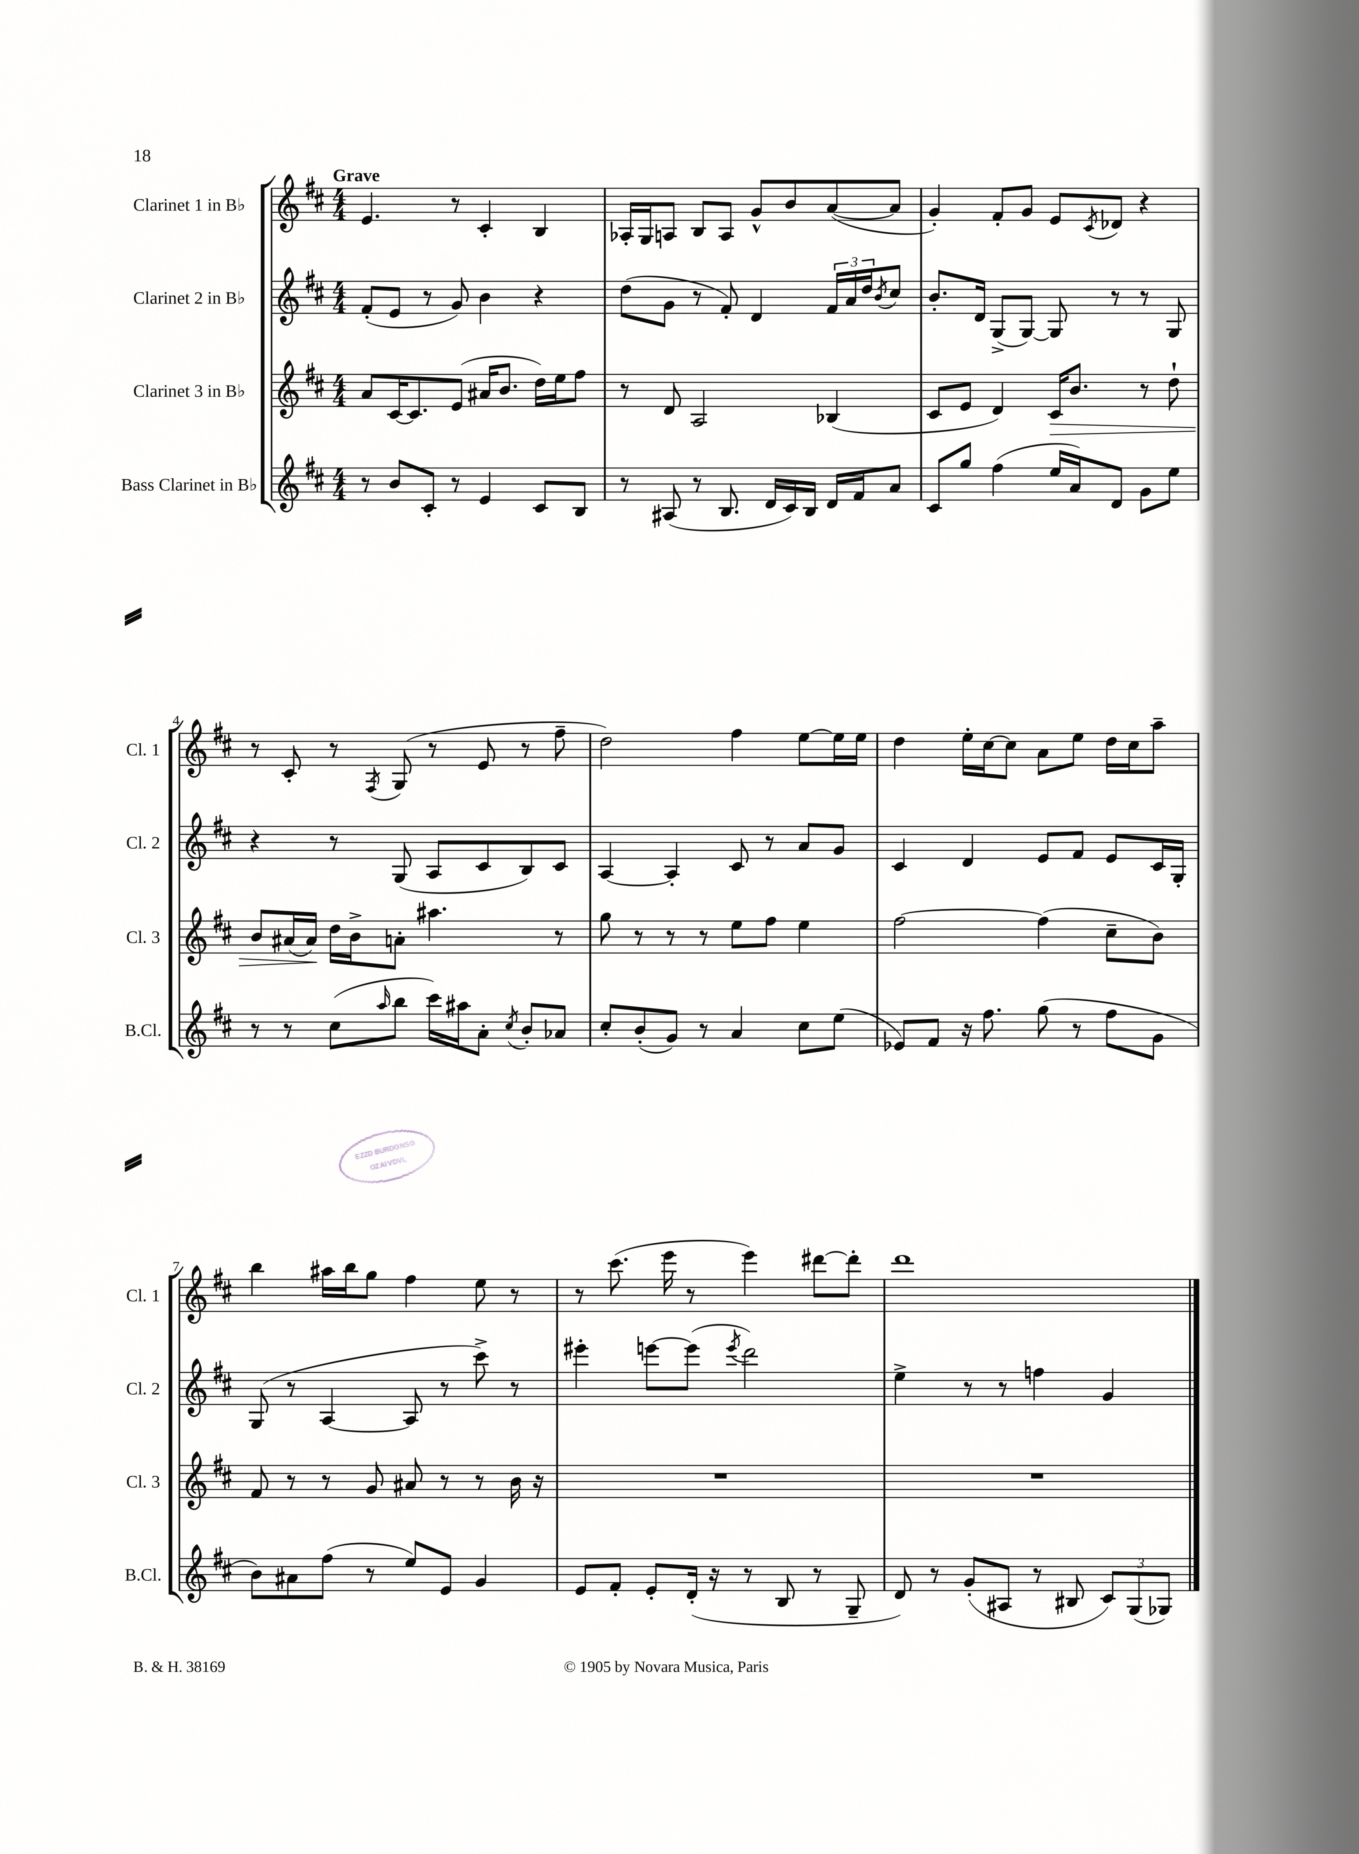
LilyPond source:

<<
\new StaffGroup <<
\new Staff = "s0" \with { instrumentName = "Clarinet 1 in Bb" shortInstrumentName = "Cl. 1" } {
    \clef treble \key d \major \numericTimeSignature \time 4/4 \tempo "Grave"
    e'4. r8 cis'4-. b4 |
    aes16-. g16 a8 b8 a8 g'8-^ b'8 a'8~( a'8 |
    g'4-.) fis'8-. g'8 e'8 \acciaccatura { cis'8 } des'8 r4 |
    r8 cis'8-. r8 \acciaccatura { fis8 } g8( r8 e'8 r8 fis''8-- |
    d''2) fis''4 e''8~ e''16 e''16 |
    d''4 e''16-. cis''16~ cis''8 a'8 e''8 d''16 cis''16 a''8-- |
    b''4 ais''16 b''16 g''8 fis''4 e''8 r8 |
    r8 cis'''8.( e'''16 r8 e'''4) dis'''8~ dis'''8-. |
    d'''1 \bar "|." |
}
\new Staff = "s1" \with { instrumentName = "Clarinet 2 in Bb" shortInstrumentName = "Cl. 2" } {
    \clef treble \key d \major \numericTimeSignature \time 4/4
    fis'8-.( e'8 r8 g'8) b'4 r4 |
    d''8( g'8 r8 fis'8-.) d'4 \tuplet 3/2 { fis'16 a'16 d''16 } \acciaccatura { b'8 } cis''8 |
    b'8.-. d'16 g8->( g8~) g8 r8 r8 g8 |
    r4 r8 g8( a8 cis'8 b8) cis'8 |
    a4~ a4-. cis'8 r8 a'8 g'8 |
    cis'4 d'4 e'8 fis'8 e'8 cis'16 g16-. |
    g8( r8 a4~ a8 r8 cis'''8->) r8 |
    eis'''4-. e'''8~ e'''8( \acciaccatura { e'''8 } d'''2) |
    e''4-> r8 r8 f''4 g'4 \bar "|." |
}
\new Staff = "s2" \with { instrumentName = "Clarinet 3 in Bb" shortInstrumentName = "Cl. 3" } {
    \clef treble \key d \major \numericTimeSignature \time 4/4
    a'8 cis'16~ cis'8. e'8( ais'16 b'8. d''16) e''16 fis''8 |
    r8 d'8 a2 bes4( |
    cis'8 e'8 d'4) cis'16\> b'8. r8 d''8-! |
    b'8 ais'16( ais'16\!) d''16 b'16-> a'8-. ais''4. r8 |
    g''8 r8 r8 r8 e''8 fis''8 e''4 |
    fis''2~ fis''4( cis''8-- b'8) |
    fis'8 r8 r8 g'8 ais'8 r8 r8 b'16 r16 |
    R1 |
    R1 \bar "|." |
}
\new Staff = "s3" \with { instrumentName = "Bass Clarinet in Bb" shortInstrumentName = "B.Cl." } {
    \clef treble \key d \major \numericTimeSignature \time 4/4
    r8 b'8 cis'8-. r8 e'4 cis'8 b8 |
    r8 ais8( r8 b8. d'16 cis'16) b16 d'16 fis'16 a'8 |
    cis'8 g''8 fis''4( e''16 a'16) d'8 g'8 e''8 |
    r8 r8 cis''8( \grace { a''16 } b''8 cis'''16) ais''16 a'8-. \acciaccatura { cis''8 } b'8-. aes'8 |
    cis''8-. b'8-.( g'8) r8 a'4 cis''8 e''8( |
    ees'8) fis'8 r16 fis''8. g''8( r8 fis''8 g'8 |
    b'8) ais'8 fis''8( r8 e''8) e'8 g'4 |
    e'8 fis'8-. e'8-. d'16-.( r16 r8 b8 r8 g8-- |
    d'8) r8 g'8-.( ais8 r8 bis8 \tuplet 3/2 { cis'8) g8( ges8) } \bar "|." |
}
>>
>>
